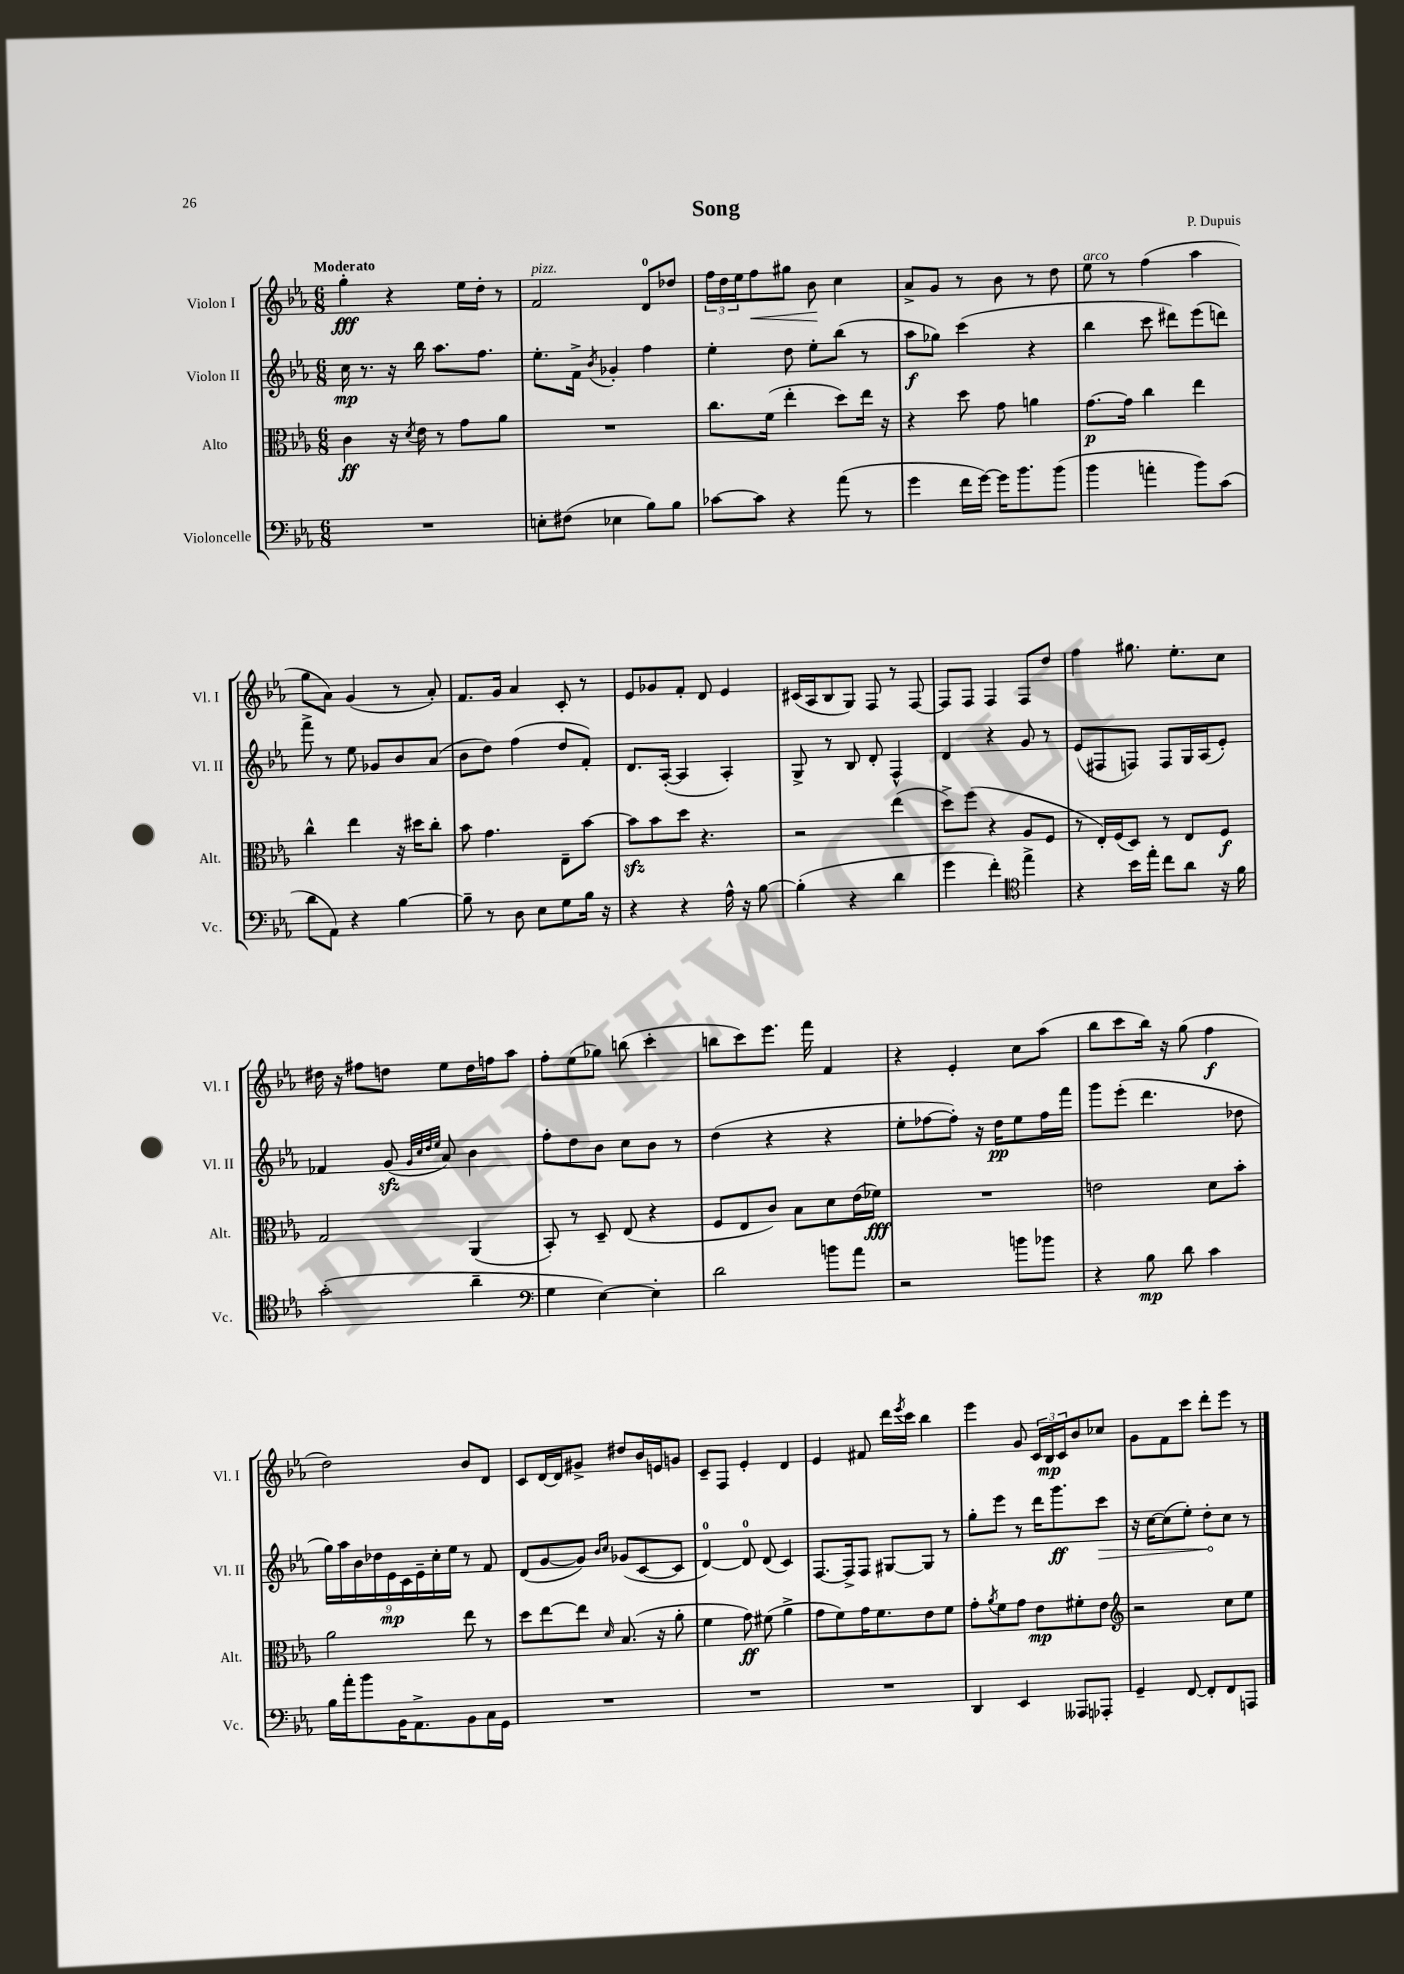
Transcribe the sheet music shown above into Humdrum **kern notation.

**kern	**kern	**kern	**kern
*staff4	*staff3	*staff2	*staff1
*clefF4	*clefC3	*clefG2	*clefG2
*k[b-e-a-]	*k[b-e-a-]	*k[b-e-a-]	*k[b-e-a-]
*M6/8	*M6/8	*M6/8	*M6/8
2.r	4c\	16cc\	4gg'\
.	.	8.r	.
.	16r	16r	4r
.	8qd/	.	.
.	16e-\	16bb-\	.
.	8r	8.aa-\L	.
.	8g\L	.	16ee-\LL
.	.	8.ff\J	16dd'\JJ
.	8a-\J	.	8r
=	=	=	=
8E'\L	2.r	8.ee-'\L	2f/
(8F#\J	.	.	.
.	.	16f^\Jk	.
.	.	8qb-/	.
4E-\	.	4g-'/	.
8B-\L)	.	4ff\	8d/L
8B-\J	.	.	8dd-/J
=	=	=	=
[8c-\L	8.cc\L	4ee-'\	24ff\LL
.	.	.	24dd\
.	.	.	24ee-\J
8c-\]J	.	.	8ff\
.	(16f\Jk	.	.
4r	4ee-'\	8dd\	8gg#\J
.	.	8ee-'\L	8b-\
(8a-\	8dd\L)	(8bb-\J	4cc\
8r	16ee-\Jk	8r	.
.	16r	.	.
=	=	=	=
4g\	4r	8aa-\L	8a-^/L
.	.	8gg-\J)	8g/J
16f\LL	8dd\	(4ccc\	8r
[16g\JJ)	.	.	.
16g\]LK	8g\	.	8b-\
8.b-\	.	.	.
.	4a\	4r	8r
(8b-\J	.	.	8dd\
=	=	=	=
4b-\	[8.g\L	4bb-\	8ee-\
.	.	.	8r
.	16g\]Jk	.	.
4a'\	4cc\	8ccc\	(4ff\
.	.	8ddd#\L)	.
8b-\L)	4ee-\	(8eee-\	4aa-\
(8c\J	.	8ddd\J)	.
=	=	=	=
8d\L	4cc^^\	8fff^\	8gg\L
8AA-\J)	.	8r	8a-\J)
4r	4ee-\	8ee-\	(4g/
.	.	8g-/L	.
[4B-\	16r	8b-/	8r
.	16dd#\LK	.	.
.	8cc'\J	(8a-/J	8a-'/)
=	=	=	=
8B-~\]	8b-\	8b-\L	8.f/L
8r	4.g\	8dd\J)	.
.	.	.	16g/Jk
8D\	.	(4ff\	4a-/
8E-\L	.	.	.
8G\	8E-~\L	8dd/L	8c'/
16B-\Jk	[8b-\J	8f'/J)	8r
16r	.	.	.
=	=	=	=
4r	8b-\]L	8.d/L	8e-/L
.	8b-\	.	8g-/
.	.	([16A-'/Jk	.
4r	8dd\J	4A-/]	8f'/J
.	4.r	.	8d/
16A-^^\	.	4A-'/)	4e-/
16r	.	.	.
[8B-\	.	.	.
=	=	=	=
(4B-'\]	2r	8G^/	(16c#/LL
.	.	.	16A-/J
.	.	8r	8B-/
4r	.	8B-/	8G/J)
.	.	8d'/	8F/
4d\	(4ee-\	4F^^/	8r
.	.	.	[8F/
=	=	=	=
4g\	8dd^\L)	4d/	8F/]L
.	(8ff\J	.	8F/J
4f'\)	4r	4r	4F/
*clefC4	*	*	*
4ee-^\	8A-/L	8g/	8F/L
.	8F/J	8r	8dd/J
=	=	=	=
4r	8r	(8e-/L	4ff\
.	16E-'/LL)	8F#/	.
.	(16F/J	.	.
16b-\LL	8D/J)	8F/J)	8.gg#\
16ee-'\JJ	.	.	.
8cc\L	8r	8F/L	.
.	.	.	8.ee-'\L
8a-\J	8E-/L	16G/L	.
.	.	(16A-/J	.
16r	8F/J	8e-'/J)	8cc\J
16f\	.	.	.
=	=	=	=
(2g'\	2G/	4f-/	16dd#\
.	.	.	16r
.	.	.	8ff#\L
.	.	(8g/	8dd\J
.	.	32qqg/LLL	.
.	.	32qqcc/	.
.	.	32qqdd/	.
.	.	32qqee-/JJJ	.
.	.	8a-/)	8ee-\L
4a-~\	(4AA-/	4b-\	16dd\L
.	.	.	16ff\J
.	.	.	8aa-\J
=	=	=	=
*clefF4	*	*	*
4G\	8BB-'/)	8ff'\L	8ff'\L
.	8r	8dd\	(8ee-\
[4E-\)	8D~/	8b-\J	8gg-\J)
.	(8E-/	8cc\L	(8bb\
4E-'\]	4r	8b-\J	4ccc'\
.	.	8r	.
=	=	=	=
2d\	8F/L	(4dd\	8bb\L
.	8E-/	.	8ccc\)
.	8c/J)	4r	8.eee-\J
.	8B-\L	.	.
.	.	.	16fff\
8b\L	8d\	4r	4f/
8a-\J	(16e-\L	.	.
.	16f-\JJ)	.	.
=	=	=	=
2r	2.r	8ee-'\L	4r
.	.	[8ff-\	.
.	.	8ff-'\]J)	4e-'/
.	.	16r	.
.	.	16dd\LK	.
8b\L	.	8ee-\	8cc\L
8b-\J	.	16ff-\L	(8aa-\J
.	.	16fff\JJ	.
=	=	=	=
4r	2e\	8ggg\L	8bb-\L
.	.	(8eee-'\J	8ccc\
8B-\	.	4.ddd\	16bb-\Jk)
.	.	.	16r
8d\	.	.	(8gg\
4c\	8d\L	.	4ff\
.	8b-'\J	8dd-\	.
=	=	=	=
16B-\LL	2a-\	18gg\LL)	2dd\)
.	.	18aa-\	.
16a-'\J	.	.	.
.	.	18b-\	.
8b-\	.	.	.
.	.	18dd-\	.
.	.	18e-\	.
16BB-\K	.	.	.
.	.	18c\	.
8.AA-^\	.	.	.
.	.	18e-~\	.
.	.	18cc'\	.
.	.	18ee-\JJ	.
8BB-\	8ee-\	8r	8b-/L
16C\L	8r	8f/	8d/J
16GG\JJ	.	.	.
=	=	=	=
2.r	8dd\L	(8d/L	8c/L
.	[8ee-\	[8g/	[16d/L
.	.	.	16d/]J
.	8ee-\]J	8g/]J)	8g#^/J
.	.	16qqb-/LL	.
.	16qqd/	16qqcc/JJ	.
.	(8.B-/	(8g-/L	8dd#/L
.	.	[8c/	16b-/L
.	16r	.	16e/J
.	8a-'\	8c/]J	8g/J
=	=	=	=
2.r	4f\	[4d/)	8c~/L
.	.	.	8F/J
.	8g\)	8d/]	4e-'/
.	(8f#\	(8d/	.
.	4a-^\	4c/)	4d/
=	=	=	=
2.r	8g\L	[8.F/L	4e-/
.	8f\)	.	.
.	.	16F^/]k	.
.	16g\K	8F/J	8f#/
.	8.f\	.	.
.	.	[8G#/L	16ddd\LL
.	.	.	8qeee-/
.	.	.	16ccc\JJ
.	8e-\	8G#/]J	4bb-\
.	8f\J	8r	.
=	=	=	=
4DD/	8g'\L	8gg'\L	4eee-\
.	8qa-/	.	.
.	8f\	8eee-\J	.
4EE-/	8g\J	8r	8g/
.	8e-\L	16ddd\LK	24c/LL
.	.	.	24B-/
.	.	8.ggg\	.
.	.	.	24c/J
8AAA--/L	8f#'\	.	8b-/
8AAA-'/J	8e-\J	8ccc\J	8cc-/J
=	=	=	=
*	*clefG2	*	*
4GG~/	2r	16r	8g\L
.	.	[16cc\LK	.
.	.	(8cc\]	8f\
[8FF/	.	8ee-'\J)	8ccc\J
8FF'/]L	.	8dd'\L	8ddd'\L
8FF/	8cc\L	8cc\J	8eee-\J
8AAA/J	8ee-\J	8r	8r
==	==	==	==
*-	*-	*-	*-
